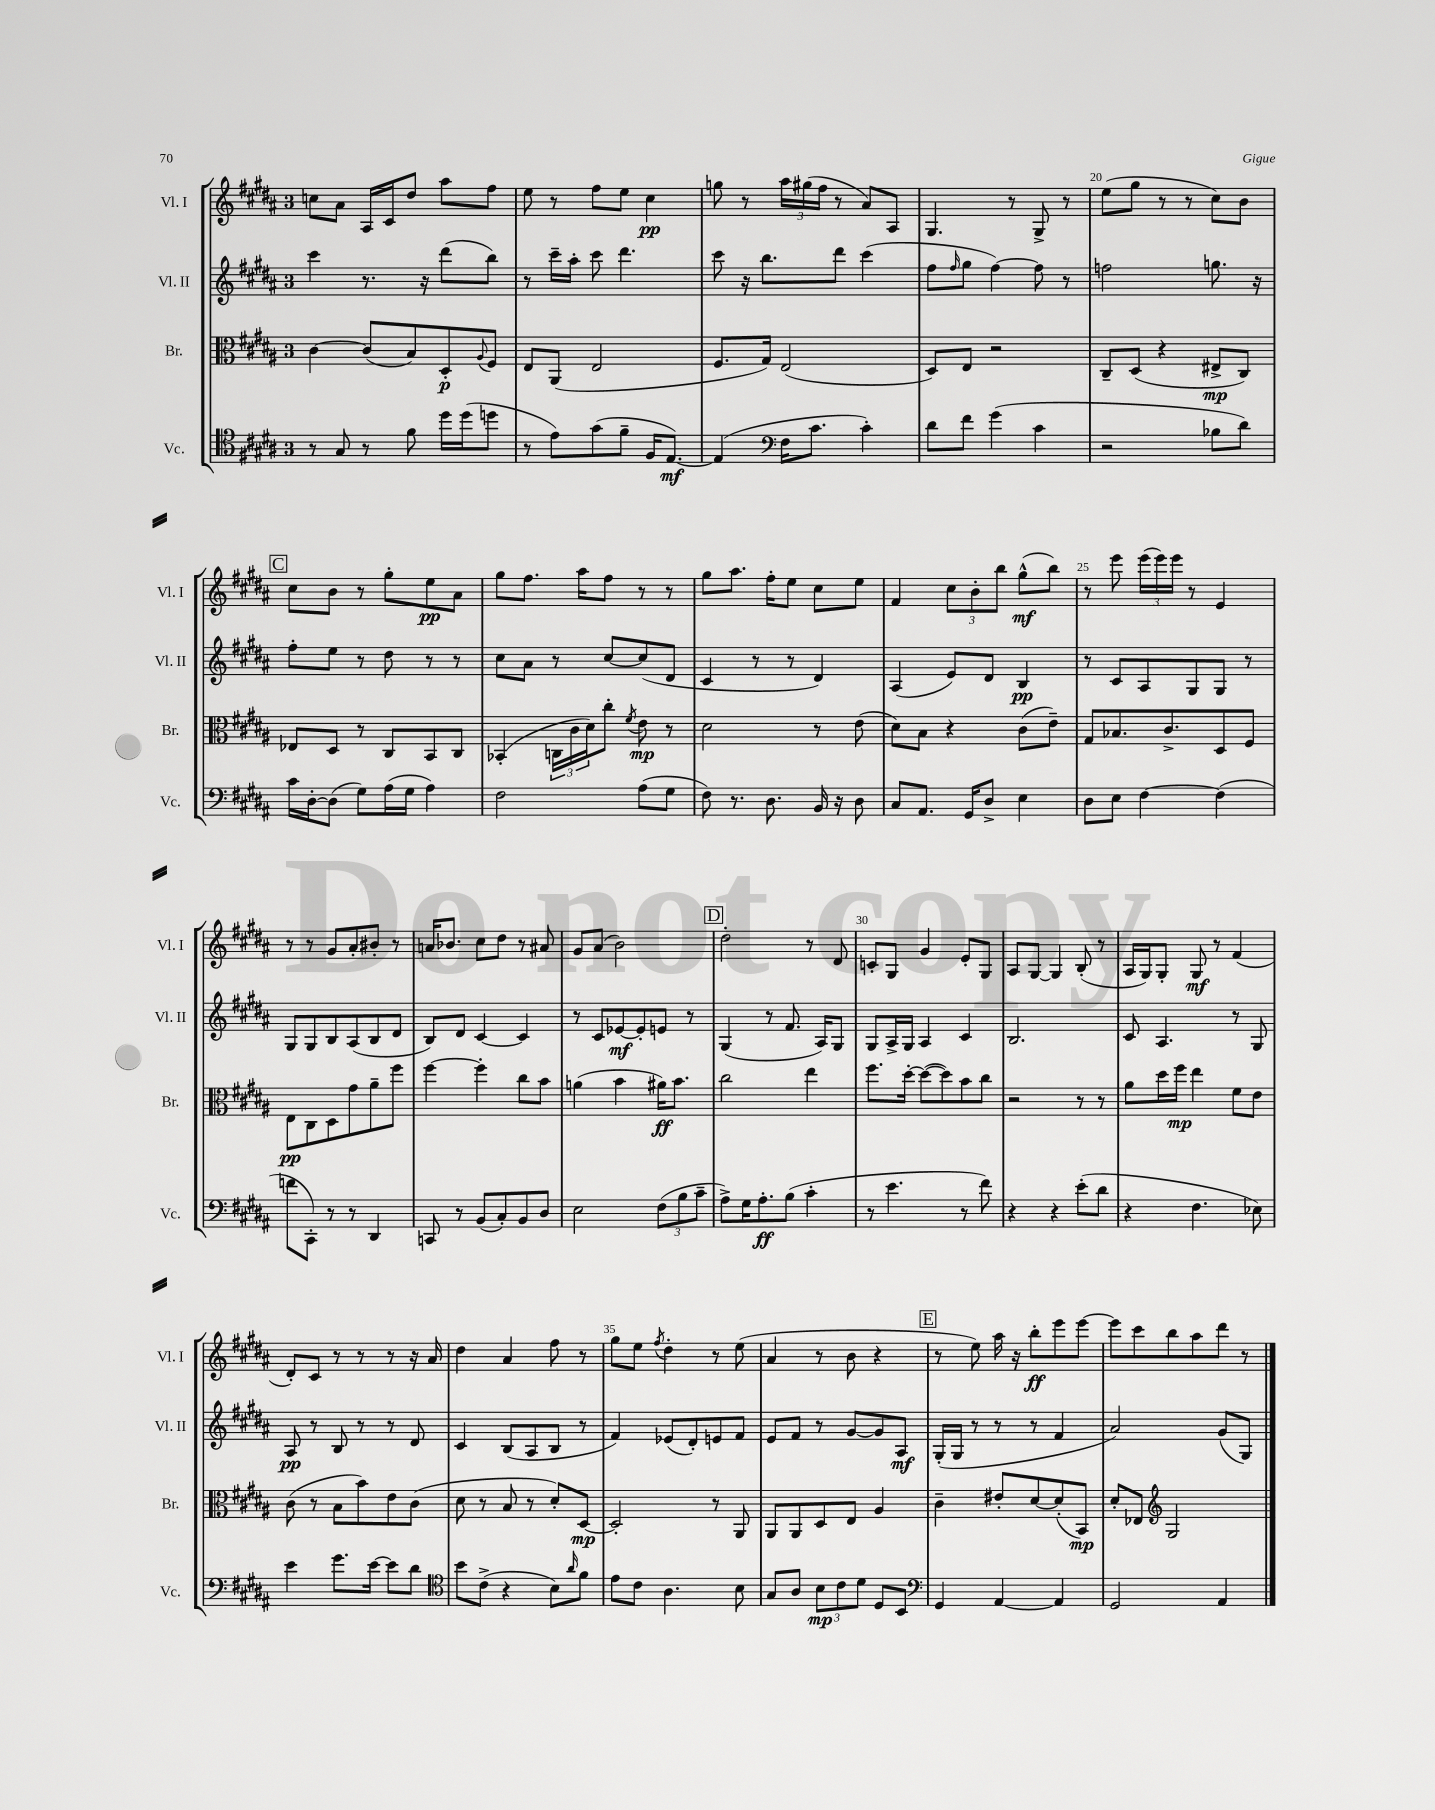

**kern	**kern	**kern	**kern
*staff4	*staff3	*staff2	*staff1
*clefC4	*clefC3	*clefG2	*clefG2
*k[f#c#g#d#a#]	*k[f#c#g#d#a#]	*k[f#c#g#d#a#]	*k[f#c#g#d#a#]
*M3/4	*M3/4	*M3/4	*M3/4
8r	[4c#	4ccc#	8cc
8G#	.	.	8a#
8r	(8c#]	8.r	16A#
.	.	.	16c#
8f#	8B)	.	8dd#
.	.	16r	.
16dd#	8D#'	(8ddd#	8aa#
(16dd#	.	.	.
.	8qqA#	.	.
8dd	8F#	8bb)	8ff#
=	=	=	=
8r	8E	8r	8ee
8e)	(8AA#	16ccc#~	8r
.	.	16aa#'	.
(8g#	2E	8ccc#	8ff#
8f#~	.	4.ddd#	8ee
16F#	.	.	4cc#
[8.E)	.	.	.
=	=	=	=
(4E]	8.F#	8ccc#	8gg
.	.	16r	8r
.	16G#)	8.bb	.
*clefF4	*	*	*
16F#	(2E	.	24aa#
.	.	.	(24gg#
8.c#	.	.	.
.	.	.	24ff#
.	.	8ddd#	8r
4c#')	.	(4ccc#	8a#)
.	.	.	8A#
=	=	=	=
8d#	8D#)	8ff#	4.G#
.	.	16qqff#	.
8f#	8E	8gg#	.
(4g#	2r	[4ff#)	.
.	.	.	8r
4c#	.	8ff#]	8G#^
.	.	8r	8r
=	=	=	=
2r	8C#~	2ff	(8ee
.	(8D#	.	8gg#
.	4r	.	8r
.	.	.	8r
8B-	8E#^	8.gg	8cc#)
8d#)	8C#)	.	8b
.	.	16r	.
=	=	=	=
16c#	8E-	8ff#'	8cc#
[16D#'	.	.	.
(8D#]	8D#	8ee	8b
8G#)	8r	8r	8r
(16A#	8C#	8dd#	8gg#'
16G#	.	.	.
4A#)	8BB	8r	8ee
.	8C#	8r	8a#
=	=	=	=
2F#	(4BB-'	8cc#	8gg#
.	.	8a#	8.ff#
.	24C	8r	.
.	24c#	.	.
.	.	.	16aa#
.	24d#)	.	.
.	8cc#'	[8cc#	8ff#
.	8qf#	.	.
(8A#	8e	(8cc#]	8r
8G#	8r	8d#	8r
=	=	=	=
8F#)	2d#	4c#	8gg#
8.r	.	.	8.aa#
.	.	8r	.
8.D#	.	.	16ff#'
.	.	8r	8ee
16BB	8r	4d#)	8cc#
16r	.	.	.
8D#	(8e	.	8ee
=	=	=	=
8C#	8d#)	(4A#	4f#
8.AA#	8B	.	.
.	4r	8e)	12cc#
16GG#	.	.	.
.	.	.	12b'
8D#^	.	8d#	.
.	.	.	12bb
4E	(8c#	4B	(8gg#^^
.	8e~)	.	8bb)
=	=	=	=
8D#	8G#	8r	8r
8E	8.B-	8c#	8eee
[4F#	.	8A#	(24eee
.	.	.	24eee)
.	8.c#^	.	.
.	.	.	24eee
.	.	8G#	8r
(4F#]	8D#	8G#	4e
.	8F#	8r	.
=	=	=	=
8f	8E	8G#	8r
8CC#')	8C#	8G#	8r
8r	8D#	8B	8g#
8r	8g#	(8A#	8a#'
4DD#	8a#~	8B	8b#'
.	8ff#	8d#	8r
=	=	=	=
8CC	[4ff#	8B)	16a
.	.	.	8.b-
8r	.	8d#	.
(8BB	4ff#']	[4c#	8cc#
8C#')	.	.	8dd#
8BB	8cc#	4c#]	8r
8D#	8b	.	8a#
=	=	=	=
2E	(4a	8r	8g#
.	.	8c#	(8a#
.	4b	[8e-	2b)
.	.	8e-']	.
(12F#	16a#)	8e	.
.	8.b	.	.
12B	.	.	.
.	.	8r	.
12c#~	.	.	.
=	=	=	=
8A#^)	2cc#	(4G#	2dd#'
16G#	.	.	.
8.A#'	.	.	.
.	.	8r	.
(8B	.	8.f#	.
4c#'	4ee	.	8r
.	.	16A#)	.
.	.	8G#	8d#
=	=	=	=
8r	8.ff#	8G#	8c'
4.e	.	16A#^	8G#
.	[16dd#'	16G#	.
.	(8dd#_	4A#	4g#
.	8dd#])	.	.
8r	8b	4c#	8e'
8f#)	8cc#	.	8G#
=	=	=	=
4r	2r	2.B	8A#
.	.	.	[8G#
4r	.	.	4G#]
(8e'	8r	.	(8B'
8d#	8r	.	8r
=	=	=	=
4r	8a#	8c#	16A#
.	.	.	16G#)
.	16dd#	4.A#	8G#'
.	16ff#	.	.
4.F#	4ee	.	8G#
.	.	.	8r
.	8f#	8r	(4f#
8E-)	8e	8G#	.
=	=	=	=
4e	(8c#	8A#	8d#')
.	8r	8r	8c#
8.g#	8B	8B	8r
.	8b)	8r	8r
[16e	.	.	.
8e]	8e	8r	8r
8d#	(8c#	8d#	16r
.	.	.	16a#
=	=	=	=
*clefC4	*	*	*
8b	8d#	4c#	4dd#
(8c#^	8r	.	.
4r	8B	(8B	4a#
.	8r	8A#	.
8B)	8d#')	8B	8ff#
16qqa#	.	.	.
8f#	[8D#	8r	8r
=	=	=	=
8e	2D#']	4f#)	8gg#
8c#	.	.	8ee
.	.	.	8qff#
4.A#	.	(8e-	4dd#'
.	.	8d#')	.
.	8r	8e	8r
8B	8AA#	8f#	(8ee
=	=	=	=
8G#	8AA#	8e	4a#
8A#	8AA#	8f#	.
12B	8D#	8r	8r
12c#	.	.	.
.	8E	[8g#	8b
12d#	.	.	.
8D#	4A#	8g#]	4r
8BB	.	8A#	.
=	=	=	=
*clefF4	*	*	*
4GG#	4c#~	(16G#'	8r
.	.	16G#	.
.	.	8r	8ee)
[4AA#	8e#'	8r	16aa#
.	.	.	16r
.	[8d#	8r	8bb'
4AA#]	(8d#']	4f#	8eee
.	8BB)	.	[8eee
=	=	=	=
2GG#	8d#'	2a#)	8eee]
.	8E-	.	8ccc#
*	*clefG2	*	*
.	2G#	.	8bb
.	.	.	8aa#
4AA#	.	(8g#	8ddd#
.	.	8G#)	8r
==	==	==	==
*-	*-	*-	*-
